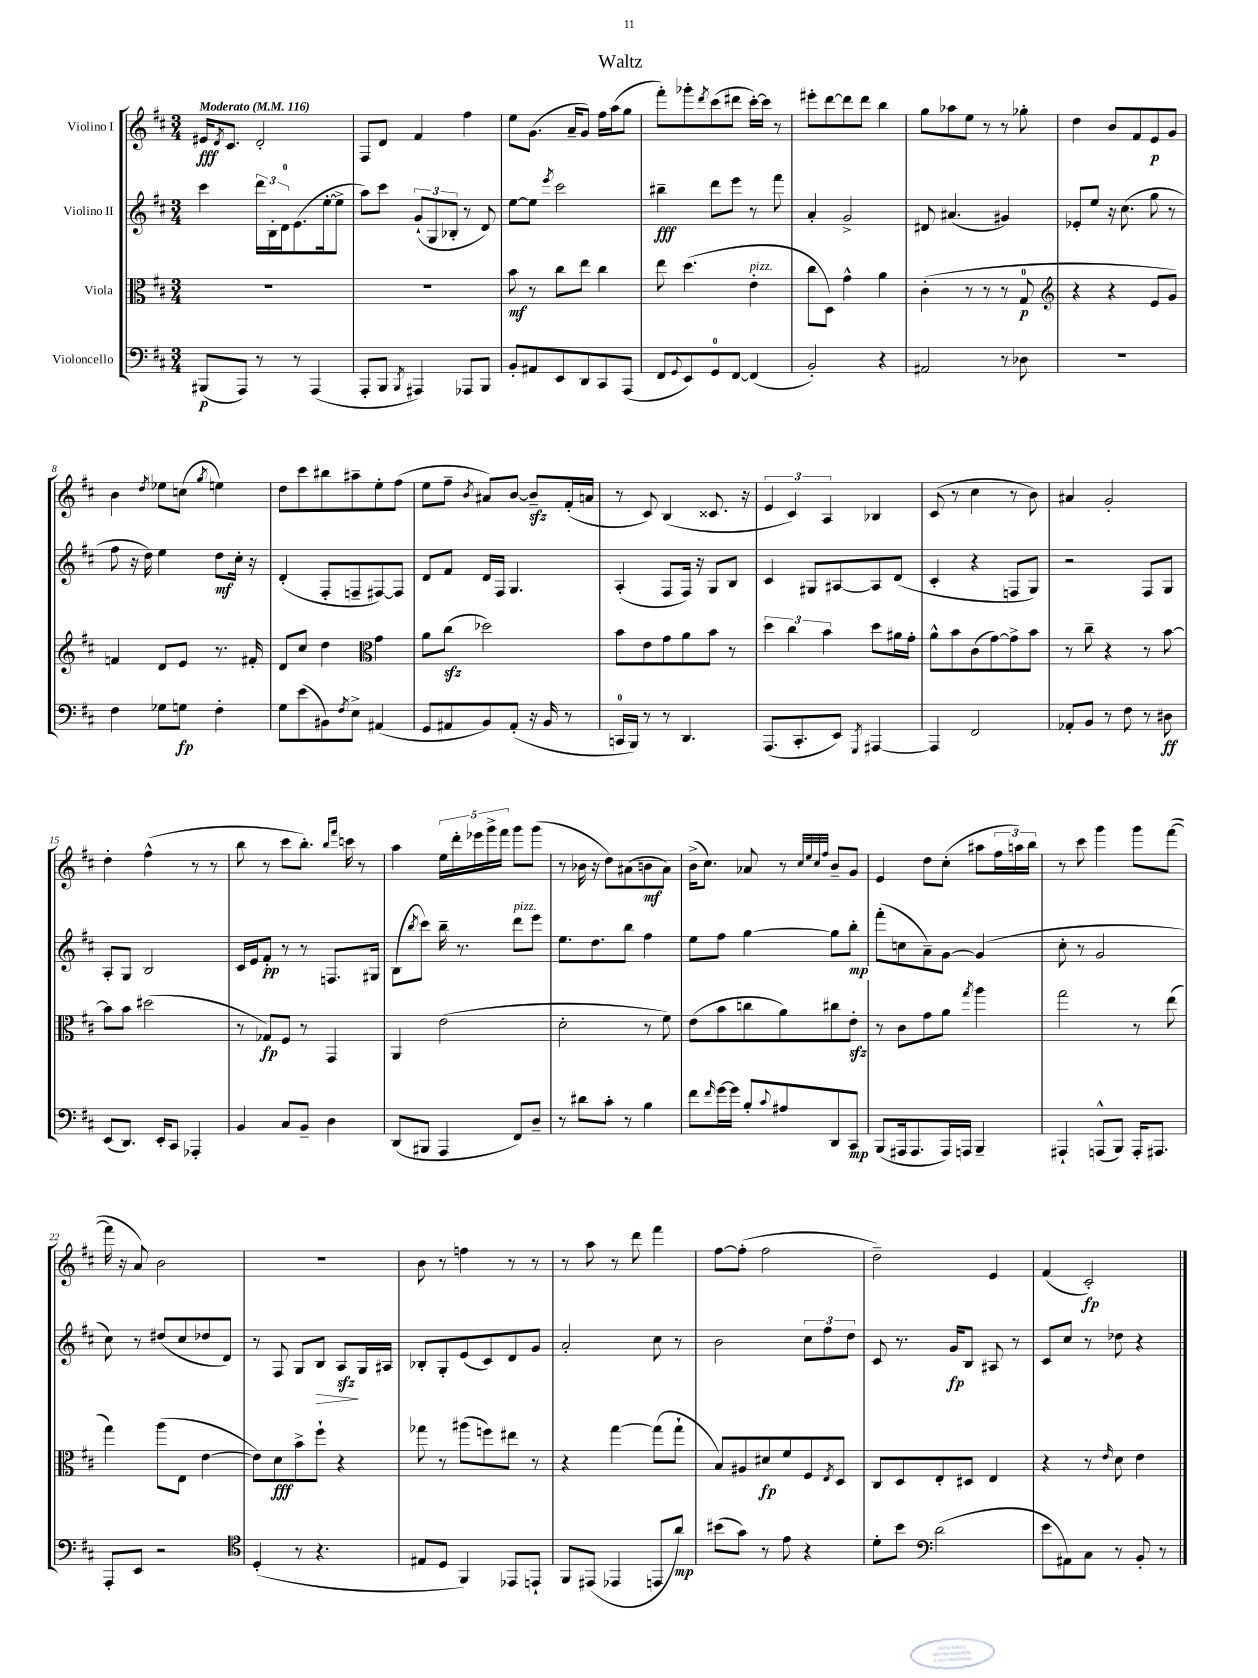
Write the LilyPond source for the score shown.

\header { title = "Waltz" }
<<
\new StaffGroup <<
\new Staff = "s0" \with { instrumentName = "Violino I" } {
    \clef treble \key d \major \numericTimeSignature \time 3/4 \tempo "Moderato" 4 = 116
    eis'16\fff \acciaccatura { d'8 } cis'8. d'2-. |
    fis8 d'8 fis'4 fis''4 |
    e''8 g'8.( a'16-- g'8) fis''16 a''16( g''8 |
    fis'''8-.) ges'''8-. \acciaccatura { d'''8 } cis'''8( dis'''8 cis'''16~-.) cis'''16 r8 |
    eis'''8-. d'''8~ d'''8 d'''8 b''4 |
    g''8 aes''8 e''8 r8 r8 ges''8-. |
    d''4 b'8 fis'8 e'8\p g'8 |
    b'4 \acciaccatura { d''8 } ees''8 c''8( \acciaccatura { g''8 } e''4) |
    d''8 cis'''8 bis''8 ais''8-- e''8-. fis''8( |
    e''8 fis''8-- \acciaccatura { b'8 } ais'8) b'8~ b'8--\sfz fis'16-.( a'16 |
    r8 cis'8) b4( cisis'8. r16 |
    \tuplet 3/2 { e'4 cis'4) a4 } bes4 |
    cis'8( r8 cis''4 r8 b'8) |
    ais'4 g'2-. |
    d''4-. fis''4-^( r8 r8 |
    b''8 r8 cis'''8 b''8.-.) \grace { b''16 fis'''16 } c'''16 r8 |
    a''4 \tuplet 5/4 { e''16 d'''16-. ees'''16 g'''16-> fis'''16 } g'''8 g'''8( |
    r8 bes'16 r16 d''8) ais'8( b'8\mf ais'8) |
    b'16->( cis''8.) aes'8 r8 \grace { cis''32 e''32 cis''32 fis''32 } b'8-- g'8 |
    e'4 d''8 cis''8-.( ais''8 \tuplet 3/2 { fis''16 a''16) b''16 } |
    r8 cis'''8 g'''4 g'''8 fis'''8~( |
    fis'''16 r16 a'8) b'2 |
    R2. |
    b'8 r8 f''4 r8 r8 |
    r8 a''8 r8 d'''8 fis'''4 |
    fis''8~ fis''8-.( fis''2 |
    d''2--) e'4 |
    fis'4( cis'2-.\fp) \bar "|." |
}
\new Staff = "s1" \with { instrumentName = "Violino II" } {
    \clef treble \key d \major \numericTimeSignature \time 3/4
    cis'''4 \tuplet 3/2 { d'''16 b16-. d'16-0 } e'8.( e''16~-. e''8-> |
    a''8) cis'''8 \tuplet 3/2 { g'8-!( g8 bes8-. } r8 d'8) |
    e''8~ e''8 \acciaccatura { e'''8 } cis'''2 |
    bis''4--\fff d'''8 e'''8 r8 fis'''8 |
    a'4-. g'2-> |
    dis'8 ais'4.( gis'4) |
    ees'8-. e''8 r16 cis''8.( g''8 r8 |
    fis''8 r16 d''16) e''4 d''8\mf cis''16-. r16 |
    d'4-.( fis8-. f8-- fis8~) fis8 |
    d'8 fis'8 d'16 fis16 g4. |
    a4-.( fis8 fis16) r16 g8 b8 |
    cis'4 gis8 ais8~ ais8 d'8( |
    cis'4-. r4 f8 g8) |
    r2 fis8 g8 |
    a8-. g8 b2 |
    cis'16 e'16 fis'8-.\pp r8 r8 f8. gis16 |
    b8( \acciaccatura { b''8 } cis'''8) b''16-- r8. d'''8^\markup { \italic "pizz." } e'''8 |
    e''8. d''8. b''8 fis''4 |
    e''8 fis''8 g''4~ g''8 b''8-.\mp |
    fis'''8-.( c''8 a'8--) g'8~ g'4( |
    cis''8-. r8 g'2 |
    cis''8) r8 dis''8( cis''8 des''8 d'8) |
    r8 fis8 g8 b8\> a8\sfz\! g16 ais16 |
    bes8-. g8-. e'8( cis'8) d'8 g'8 |
    a'2-. cis''8 r8 |
    b'2 \tuplet 3/2 { cis''8 fis''8 d''8 } |
    cis'8 r8. g'16\fp b8 ais8 r8 |
    cis'8 cis''8 r8 des''8 r4 \bar "|." |
}
\new Staff = "s2" \with { instrumentName = "Viola" } {
    \clef alto \key d \major \numericTimeSignature \time 3/4
    R2. |
    R2. |
    b'8\mf r8 cis''8 e''8 cis''4 |
    e''8 d''4.( e'4-.^\markup { \italic "pizz." } |
    cis''8 d8) g'4-^ a'4 |
    cis'4-.( r8 r8 r8 g8-0\p |
    \clef treble r4 r4 e'8 g'8) |
    f'4 d'8 e'8 r8. fis'16-. |
    d'8 cis''8 d''4 \clef alto g'4 |
    a'8 cis''8\sfz( des''2) |
    b'8 e'8 g'8 a'8 b'8 r8 |
    \tuplet 3/2 { d''4 cis''4 b'4 } d''8 ais'16 g'16-. |
    a'8-^ b'8 cis'8( g'8~) g'8-> b'8 |
    r8 cis''8-- r4 r8 b'8~ |
    b'8 b'8 dis''2( |
    r8 ges8\fp) fis8 r8 g,4 |
    a,4 e'2( |
    d'2-. r8 fis'8) |
    e'8( b'8 c''8 a'8) cis''8 e'8-.\sfz |
    r8 cis'8 g'8 a'8 \acciaccatura { g''8 } a''4 |
    g''2 r8 e''8( |
    g''4) a''8( e8 e'4~ |
    e'8) d'8\fff b'8-> fis''8-! r4 |
    ges''8 r8 ais''8( f''8) eis''8 r8 |
    r4 g''4~ g''8( g''8-! |
    b8) ais8 dis'8\fp fis'8 fis8 \acciaccatura { e8 } d8 |
    cis8 d8 e8-. dis8 e4 |
    r4 r8 \grace { e'16 } d'8 e'4 \bar "|." |
}
\new Staff = "s3" \with { instrumentName = "Violoncello" } {
    \clef bass \key d \major \numericTimeSignature \time 3/4
    bis,,8\p( a,,8) r8 r8 a,,4( |
    a,,8-. b,,8 \acciaccatura { b,,8 } ais,,4) aes,,8 b,,8 |
    b,8-. ais,8 e,8 d,8 cis,8 a,,8( |
    fis,8 \appoggiatura { g,8 } e,8) g,8-0 fis,8~ fis,4( |
    b,2-.) r4 |
    ais,2 r8 des8 |
    R2. |
    fis4 ges8 g8\fp fis4-. |
    g8 e'8( bis,8) \acciaccatura { fis8 } e8-> ais,4( |
    g,8 ais,8 b,8) ais,8-.( r16 b,16 r8 |
    c,16-0 b,,16) r8 r8 d,4. |
    a,,8.( cis,8.-. e,8) \acciaccatura { g,,8 } ais,,4~ |
    ais,,4 fis,2 |
    aes,8-. b,8 r8 fis8 r8 dis8\ff |
    e,8( d,8.) e,16-. cis,8 aes,,4-. |
    b,4 cis8 b,8-- d4 |
    d,8( bis,,8 a,,4 fis,8) d8-- |
    r8 dis'8 cis'8-. r8 b4 |
    fis'8 \grace { fis'16 } g'16~ g'16 b8-. \appoggiatura { cis'8 } ais8 d,8 cis,8\mp |
    b,,8( ais,,16 ais,,8. ais,,16) a,,16 b,,4-- |
    ais,,4-! a,,8-^( b,,8) a,,16-. ais,,8. |
    a,,8-. e,8 r2 |
    \clef tenor d4-.( r8 r4. |
    eis8 d8 fis,4) ees,8 e,8-! |
    fis,8 eis,8( ees,4 e,8 a'8\mp) |
    bis'8( g'8) r8 e'8 r4 |
    d'8-. b'8 \clef bass d'2( |
    e'8 ais,8) cis8 r8 b,8-. r8 \bar "|." |
}
>>
>>
